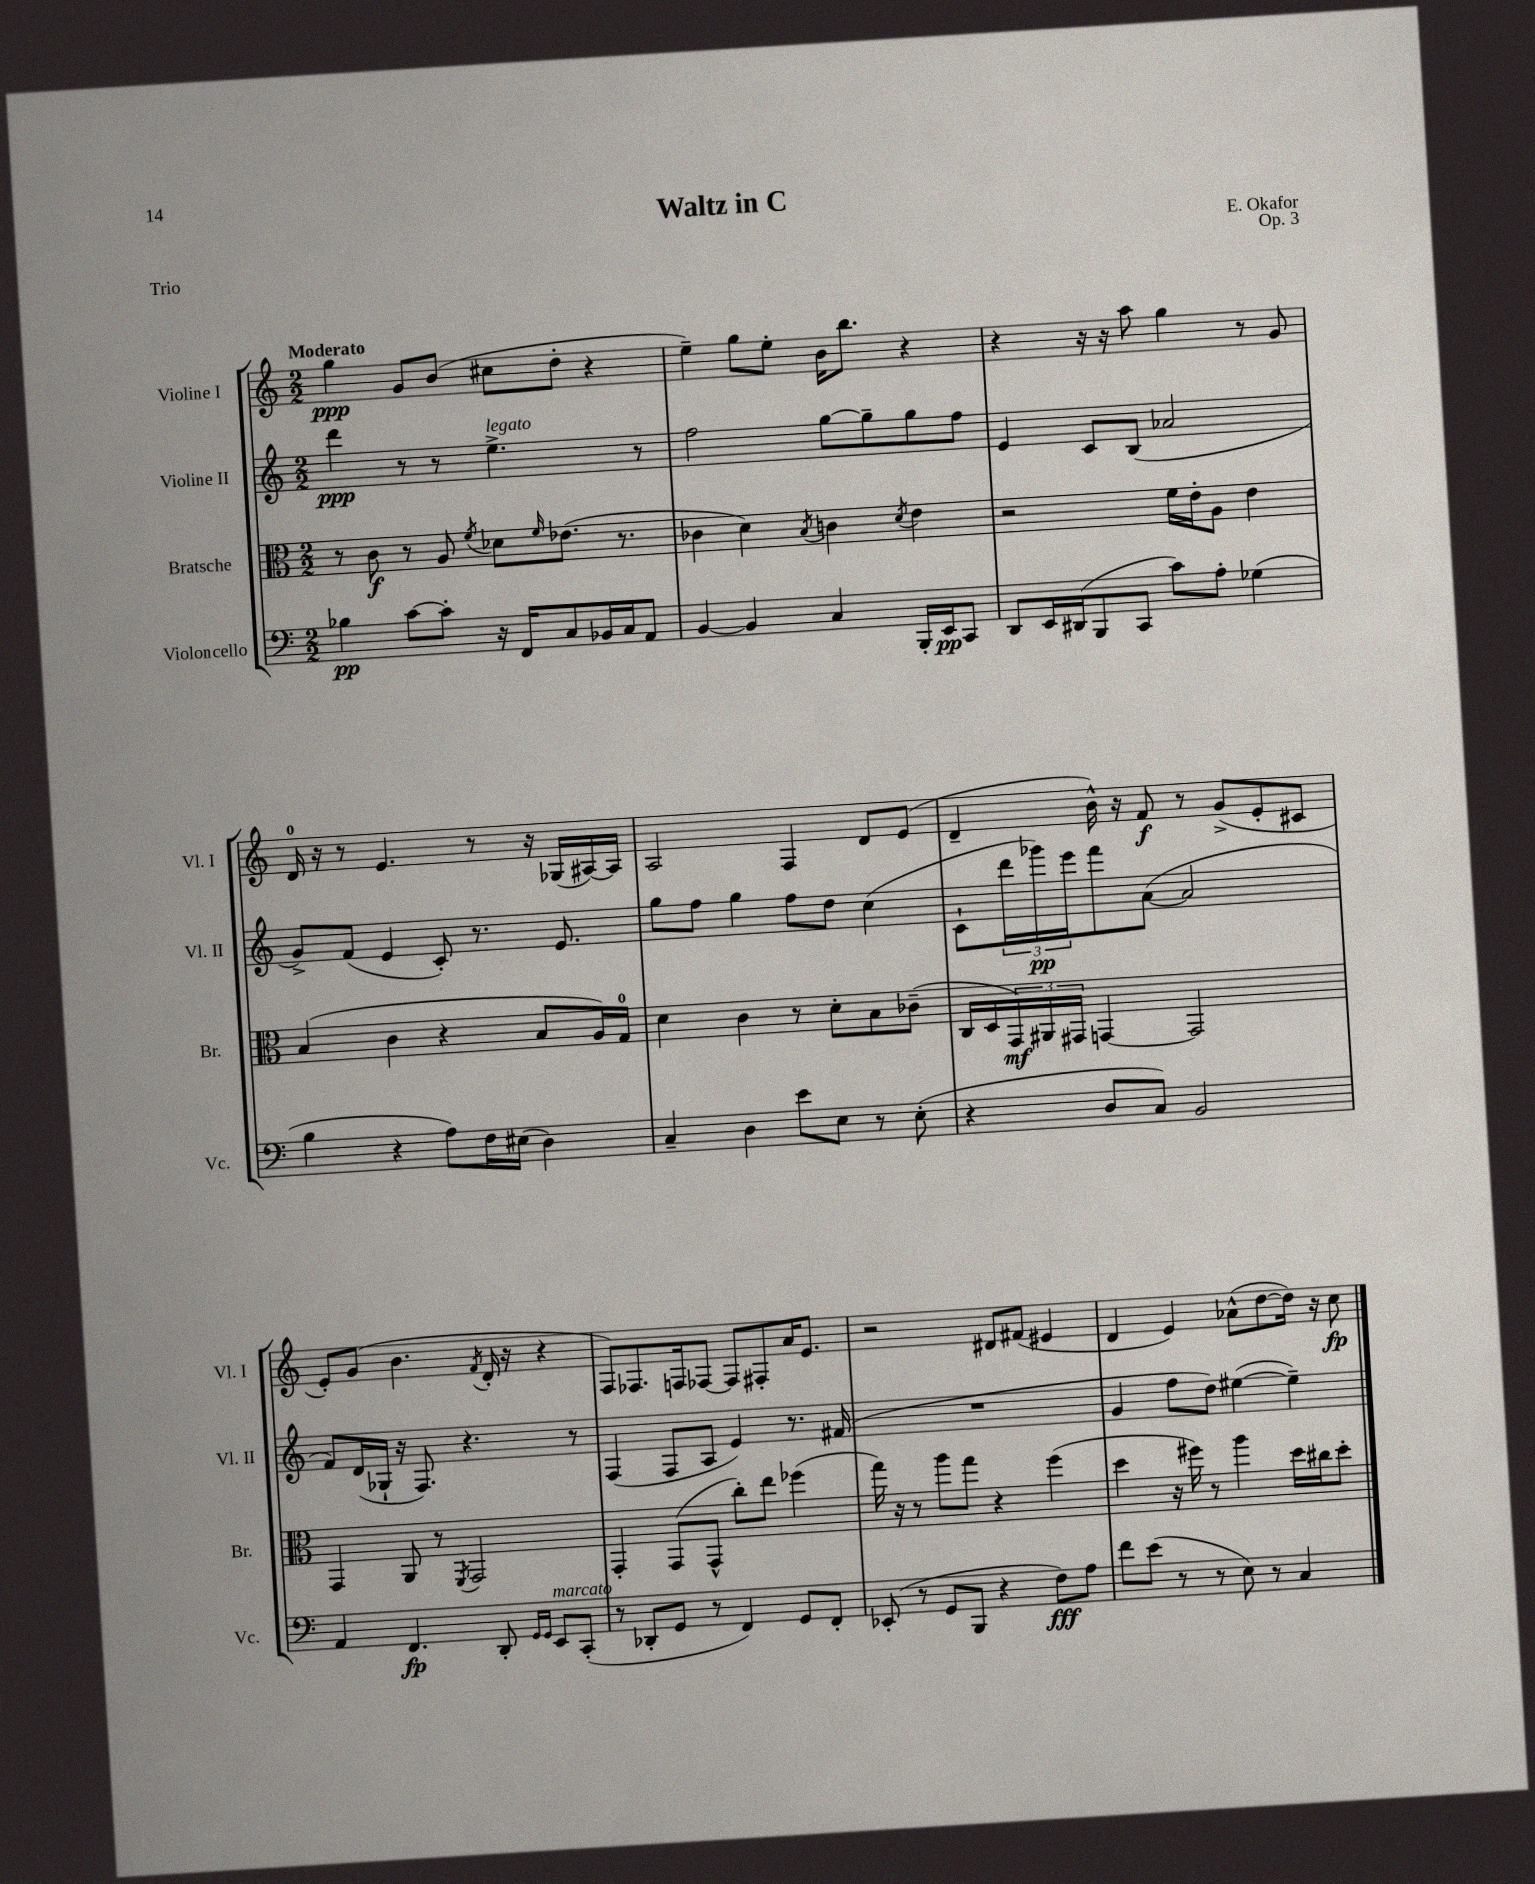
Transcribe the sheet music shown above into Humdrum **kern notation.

**kern	**kern	**kern	**kern
*staff4	*staff3	*staff2	*staff1
*clefF4	*clefC3	*clefG2	*clefG2
*k[]	*k[]	*k[]	*k[]
*M2/2	*M2/2	*M2/2	*M2/2
4B-	8r	4ddd	4gg
.	8c	.	.
[8c	8r	8r	8g
8c']	8A	8r	(8b
.	8qf	.	.
16r	8d-	4.ee^	8cc#
16FF	.	.	.
.	16qqf	.	.
8C	(8.e-	.	8dd'
16BB-	.	.	4r
16C	8.r	.	.
8AA	.	8r	.
=	=	=	=
[4BB	4c-	2ff	4ee~)
4BB]	4d)	.	8gg
.	.	.	8ee'
.	8qB	.	.
4C	4c	[8gg	16b
.	.	.	8.bb
.	.	8gg~]	.
.	8qd	.	.
16BBB'	4e	8gg	4r
16EE	.	.	.
8CC	.	8ff	.
=	=	=	=
8DD	2r	4e	4r
16EE	.	.	.
(16DD#	.	.	.
8BBB	.	8c	16r
.	.	.	16r
8CC	.	(8B	8aa
8c)	16f	2a-	4gg
.	16e'	.	.
8A'	8A	.	.
(4G-	4e	.	8r
.	.	.	8g
=	=	=	=
4B	(4B	8g^)	16d
.	.	.	16r
.	.	(8f	8r
4r	4c	4e	4.e
8A)	4r	8c')	.
16F	.	8.r	8r
(16E#	.	.	.
4D)	8B	.	16r
.	.	8.e	(16G-
.	16A)	.	[16A#)
.	16G	.	16A#]
=	=	=	=
4C~	4d	8gg	2A
.	.	8ff	.
4D	4c	4gg	.
8e	8r	8ff	4F
8E	8d'	8dd	.
8r	8B	(4cc	8d
(8E'	(8c-~	.	(8e
=	=	=	=
4r	16C	8c`	4d~
.	16D	.	.
.	24GG)	24ddd	.
.	24AA#	24ggg-)	.
.	24GG#	24eee	.
8D	[4GG	8fff	16b^^)
.	.	.	16r
8C)	.	([8a	8f
2BB	2GG]	2a]	8r
.	.	.	(8g^
.	.	.	8e'
.	.	.	8c#
=	=	=	=
4AA	4GG	8f)	8e')
.	.	(16d	(8g
.	.	16G-`	.
4.FF	8AA	16r	4.b
.	.	8.F)	.
.	8r	.	.
.	8qFF	.	.
.	2GG	4.r	.
.	.	.	8qf
8DD'	.	.	16d'
.	.	.	16r
16qqGG	.	.	.
16qqGG	.	.	.
8EE	.	.	4r
(8CC'	.	8r	.
=	=	=	=
8r	4GG'	(4F	8F)
8DD-'	.	.	8.F-
8GG	(8GG	8F	.
.	.	.	16F
8r	8GG^^	8A	[8F-
4FF)	8cc')	4e)	8F-]
.	8ee	.	8F#'
8GG	(4ff-	8.r	16a
.	.	.	8.e
8FF'	.	.	.
.	.	(16f#	.
=	=	=	=
(8EE-'	16gg)	1r	2r
.	16r	.	.
8r	8r	.	.
8GG	8aa	.	.
8BBB	8gg	.	.
4r	4r	.	8d#
.	.	.	(8f#
8F)	(4ff	.	4e#
8A	.	.	.
=	=	=	=
8f	4dd	4g	4d
(8e	.	.	.
8r	16r	8ff	4e)
.	16ff#)	.	.
8r	8r	8dd)	.
8E)	4aa	([4ee#	(8a-^^
8r	.	.	[8dd
4C	16dd	4ee#~])	16dd])
.	16cc#	.	16r
.	8dd'	.	8cc
==	==	==	==
*-	*-	*-	*-
